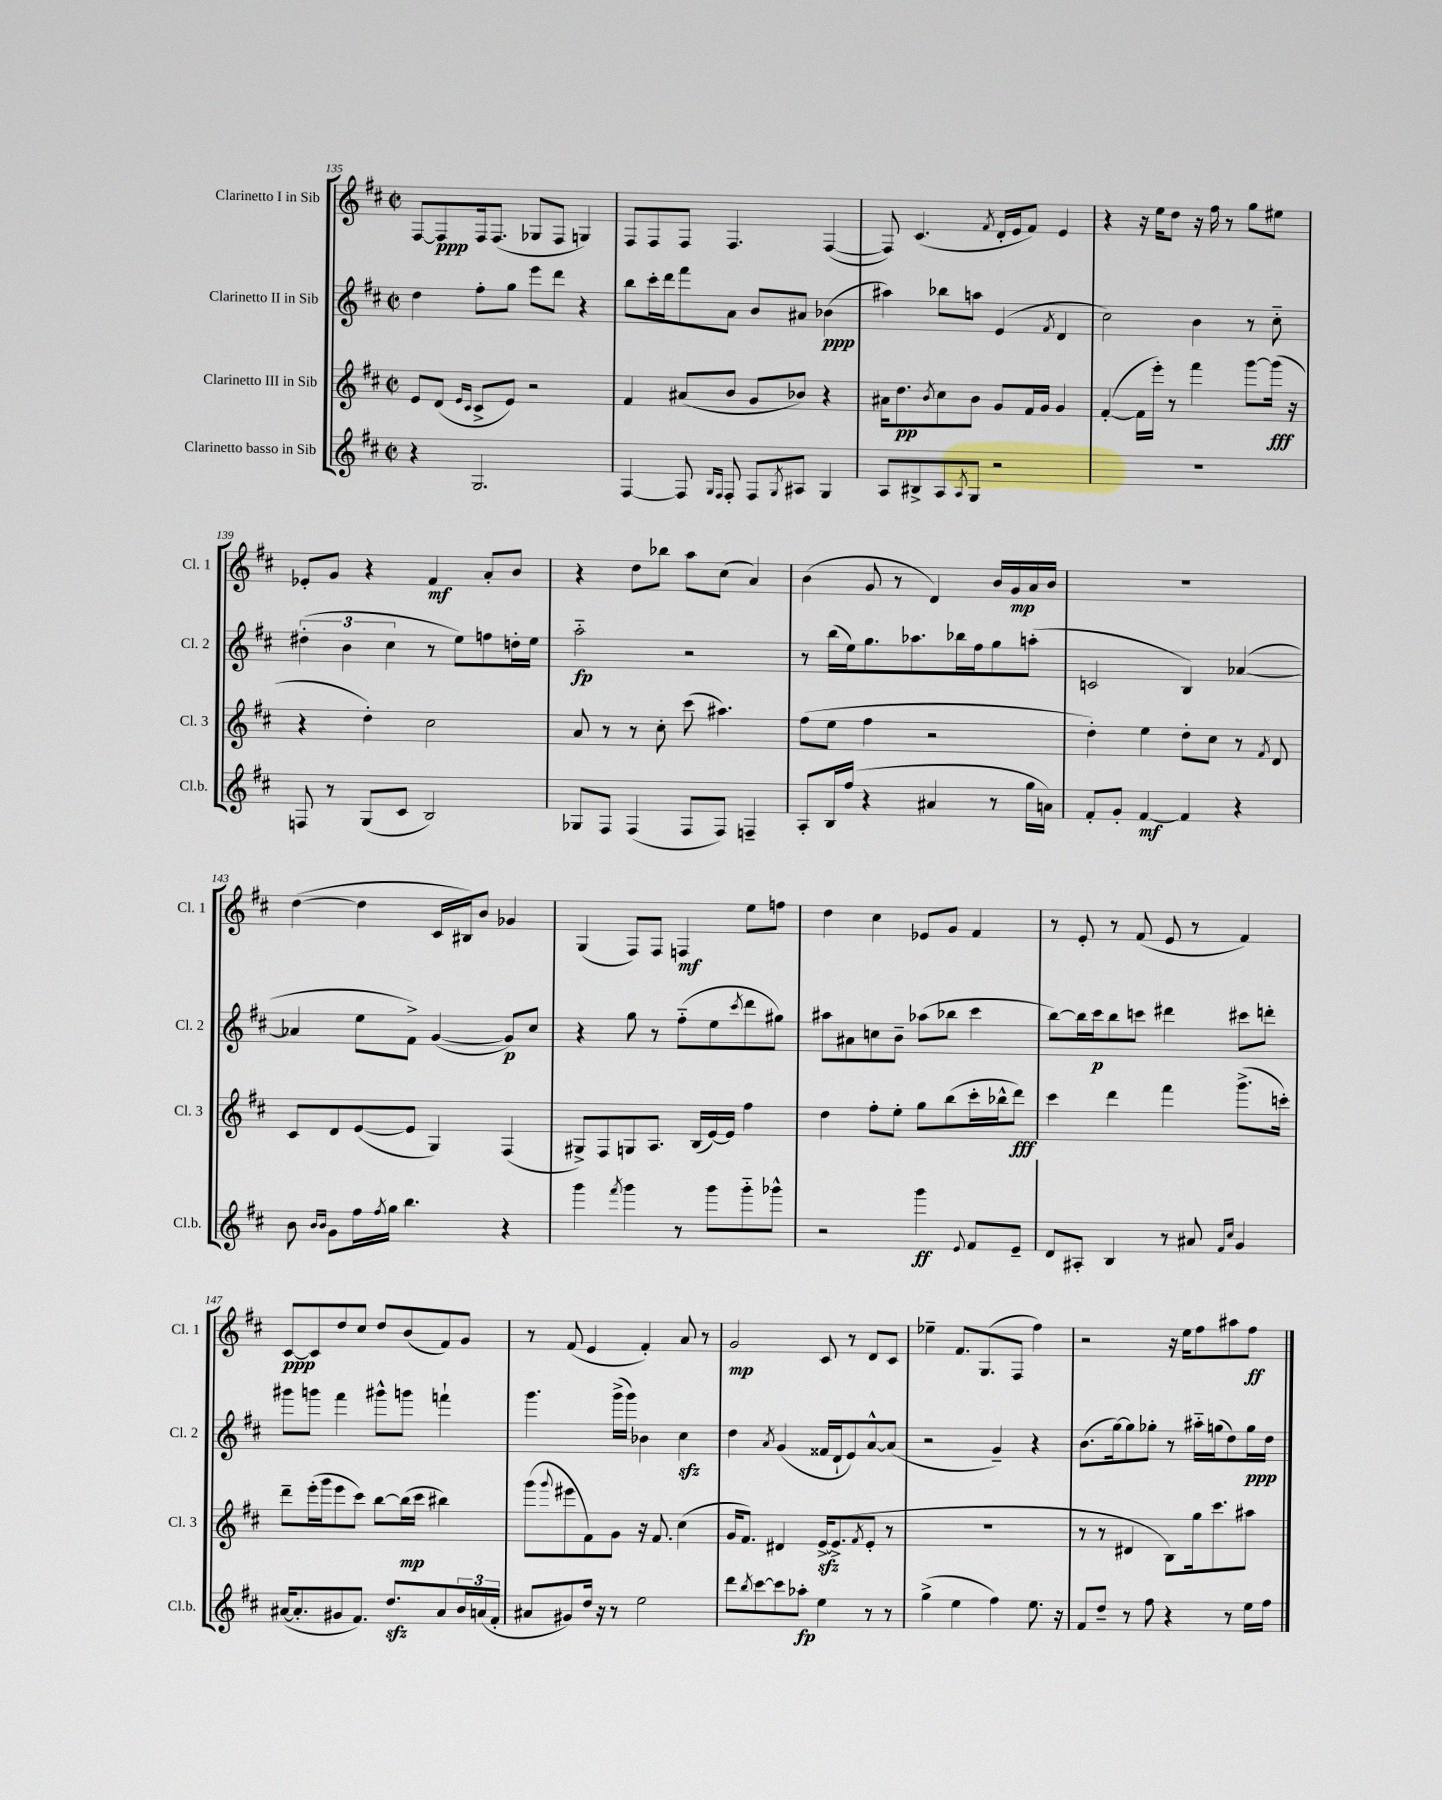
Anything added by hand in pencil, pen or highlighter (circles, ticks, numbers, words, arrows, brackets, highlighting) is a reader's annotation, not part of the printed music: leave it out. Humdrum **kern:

**kern	**kern	**kern	**kern
*staff4	*staff3	*staff2	*staff1
*clefG2	*clefG2	*clefG2	*clefG2
*k[f#c#]	*k[f#c#]	*k[f#c#]	*k[f#c#]
*M2/2	*M2/2	*M2/2	*M2/2
*met(c|)	*met(c|)	*met(c|)	*met(c|)
4r	8e	4dd	[8F#
.	(8d	.	8F#]
.	16qqe	.	.
.	16qqc#	.	.
2.G	8c#^	8ff#'	16F#
.	.	.	(8.F#
.	8e)	8gg	.
.	2r	8eee	8G-
.	.	8ddd	8F#
.	.	4r	4G)
=	=	=	=
[4F#	4f#	8bb	8F#
.	.	16ccc#'	8F#
.	.	16ddd	.
8F#]	(8a#	8fff#	8F#
16qqG	.	.	.
16qqF#	.	.	.
8F#'	8b	8a	4.F#
8F#	8g	8b	.
8qG	.	.	.
8A#	8b-)	8a#	.
4G	4r	(4b-	([4F#
=	=	=	=
8A	16a#	4aa#)	8F#])
.	8.dd	.	.
8B#^	.	.	(4.c#
.	8qb	.	.
8A	8cc#	8bb-	.
8qA	.	.	.
8G	8b	8aa	.
.	.	.	8qf#
2r	8g	(4e	16d'
.	.	.	16e
.	16f#	.	8f#)
.	16g	.	.
.	.	8qf#	.
.	4g	4d	4e
=	=	=	=
1r	([4f#'	2cc#)	4r
.	16f#]	.	16r
.	16eee')	.	16ee
.	8r	.	8dd
.	4fff#	4b	16r
.	.	.	16ff#
.	.	.	8r
.	[8ggg	8r	8gg
.	(16ggg]	8cc#'~	8ee#
.	16r	.	.
=	=	=	=
8F	4r	(6dd#'	8e-'
8r	.	.	8g
.	.	6b	.
(8G	4dd')	.	4r
.	.	6cc#	.
8c#	.	.	.
2B)	2cc#	8r	4f#
.	.	8ee)	.
.	.	8ff	8a'
.	.	16dd'	8b
.	.	16ee	.
=	=	=	=
8G-	8a	2aa'~	4r
8F#	8r	.	.
(4F#	8r	.	8dd
.	8cc#'	.	8bb-
8F#	(8ccc#	2r	8aa
8F#)	4.aa#)	.	(8cc#
4F~	.	.	4a)
=	=	=	=
8A'	(8ff#	8r	(4b
16B	8ee	(16bb	.
(16ff#	.	16ee)	.
4r	4ff#	8.gg	8g
.	.	.	8r
.	.	8.aa-	.
4a#	2r	.	4d)
.	.	16bb-	.
.	.	16ff#	.
8r	.	8gg	16b
.	.	.	16g
16gg	.	(8aa'	16a
16a)	.	.	16b
=	=	=	=
8f#'	4dd')	2c	1r
8g'	.	.	.
[4f#	4ee	.	.
4f#]	8dd'	4B)	.
.	8cc#	.	.
4r	8r	([4a-	.
.	8qf#	.	.
.	8d	.	.
=	=	=	=
8b	8c#	4a-]	([4dd
16qqb	.	.	.
16qqb	.	.	.
8g	8d	.	.
16ff#	([8e	8ee	4dd]
8qff#	.	.	.
16gg	.	.	.
4.bb	8e]	8f#^)	.
.	4G)	([4g	16c#
.	.	.	16B#)
.	.	.	8b
4r	(4F#	8g])	4g-
.	.	8cc#	.
=	=	=	=
4ggg	8G#^)	4r	(4G
.	8F#	.	.
8qfff#	.	.	.
4ggg	8G	8gg	8F#)
.	8.A	8r	8F#
8r	.	(8ff#'~	4F
.	(16B	.	.
8ggg	[16e)	8ee	.
.	16e]	.	.
.	.	8qccc#	.
8ggg'~	4ff#	8ddd	8ee
8ggg-^^	.	8gg#)	8ff
=	=	=	=
2r	4dd	8aa#	4dd
.	.	8a#	.
.	8ff#'	8cc	4cc#
.	8ee'	8b~	.
4ggg	8gg	(8aa-	8e-
.	(8bb	8bb-	8g
8qqe	.	.	.
8f#	16ccc#'	4ccc#	4f#
.	16bb-^^	.	.
8e~	8ddd)	.	.
=	=	=	=
8d	4ccc#	[8bb)	8r
8A#'	.	16bb]	8e'
.	.	16ccc#	.
4B	4ddd	8bb	8r
.	.	8ccc	(8f#
8r	4fff#	4ddd#	8e
8a#	.	.	8r
16qqf#	.	.	.
16qqcc#	.	.	.
4g	(8.ggg^	8ccc#	4f#)
.	.	8ddd'	.
.	16ccc')	.	.
=	=	=	=
([16a#	8ddd~	8ggg#	[8c#
8.a#']	.	.	.
.	(16eee'	8ggg	8c#]
.	16ggg	.	.
8g#	8eee	4fff#	8dd
8.f#)	8ccc#)	.	8cc#
.	[8bb	8ggg#^^	8dd
8.dd	.	.	.
.	(16bb]	8ggg	(8b
.	16ccc#	.	.
8a#	4bb#)	4fff`	8f#)
24b	.	.	8g
(24a	.	.	.
24f#'	.	.	.
=	=	=	=
8a#	(8ggg	4.ggg	8r
.	8qqggg	.	.
8g#)	8eee#	.	(8f#
16dd	8f#)	.	4e
16r	.	.	.
8r	8g	(16ggg^	.
.	.	16ggg)	.
2ee	16r	4b-	4f#')
.	8.f#	.	.
.	(4cc#	4cc#	8a
.	.	.	8r
=	=	=	=
8ddd	16g	4dd	2g
.	8.f#)	.	.
8qbb	.	.	.
[8ccc#	.	.	.
.	.	8qa	.
8ccc#]	4d#	(4g	.
8aa-'	.	.	.
4ee	[16e^	16f##	8c#
.	(8.e^]	16d`	.
.	.	8e)	8r
.	8qf#	.	.
8r	8e'	[8a^^	8d
8r	8r	(8a]	8c#
=	=	=	=
(4gg^	1r	2r	4ee-~
4ee	.	.	8.f#
.	.	.	(8.G
4ff#)	.	4g~)	.
.	.	.	8F#
8.ee	.	4r	4ff#)
16r	.	.	.
=	=	=	=
8f#	8r	(8.b	2r
8dd~	8r	.	.
.	.	[16gg)	.
8r	4d#	8gg]	.
8ff#	.	8gg-'	.
4r	8B)	8r	16r
.	.	.	16ee
.	16gg	16aa#'~	8ff#
.	8.ccc#	(16gg	.
8r	.	8dd)	8aa#
16ee	8aa#	16gg	8ff#
16ff#	.	16dd	.
==	==	==	==
*-	*-	*-	*-
